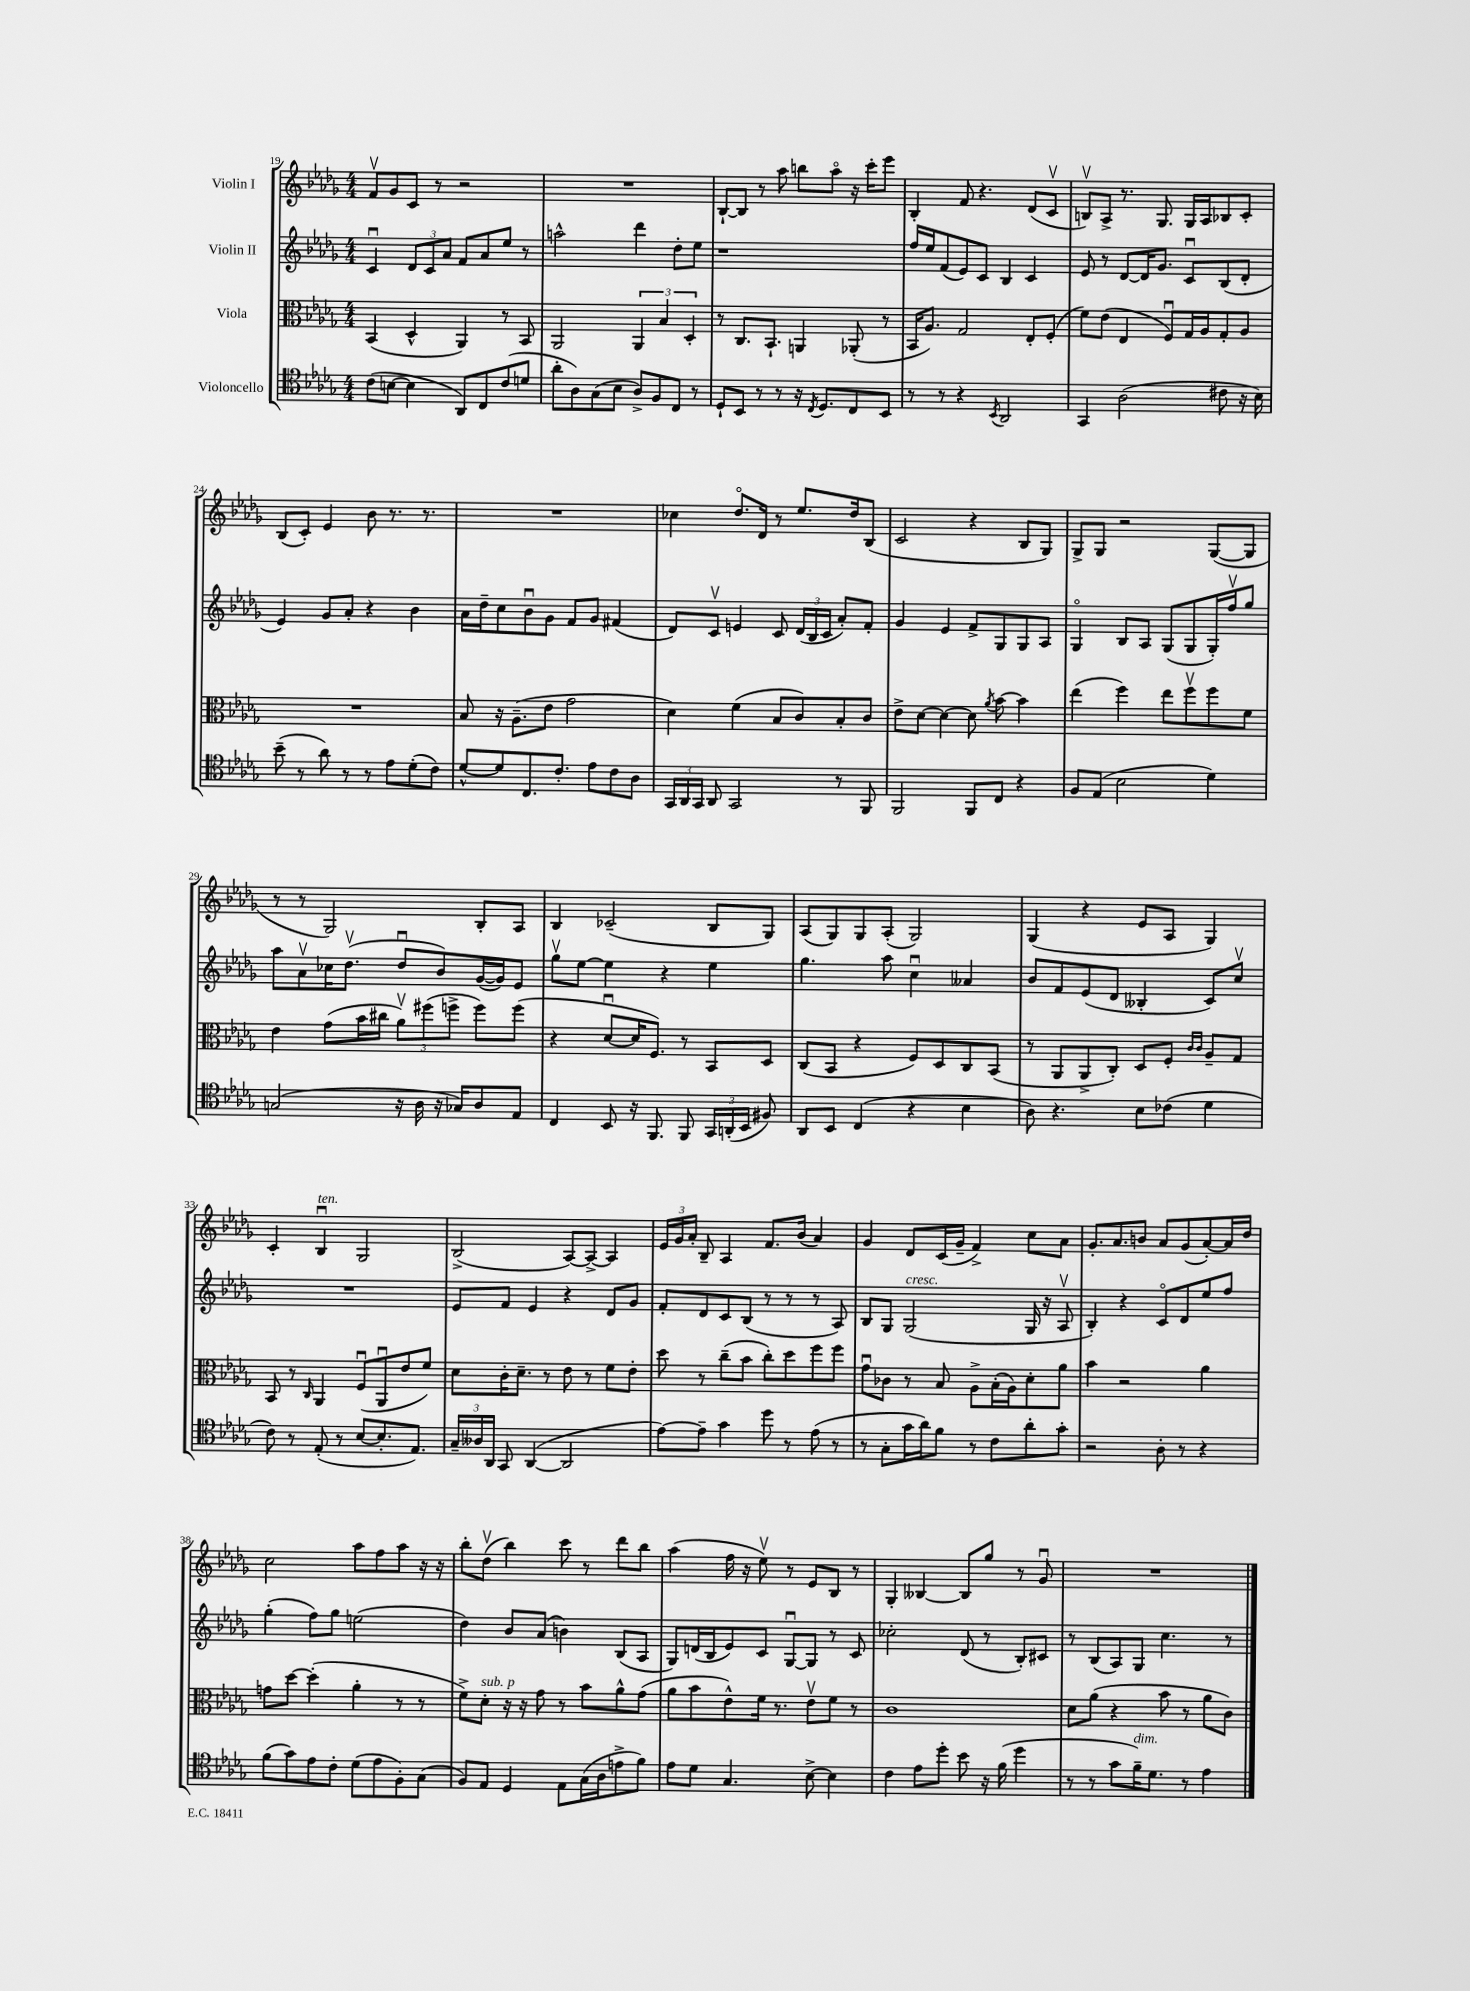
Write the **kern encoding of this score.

**kern	**kern	**kern	**kern
*part4	*part3	*part2	*part1
*staff4	*staff3	*staff2	*staff1
*I"Violoncello	*I"Viola	*I"Violin II	*I"Violin I
*clefC4	*clefC3	*clefG2	*clefG2
*k[b-e-a-d-g-]	*k[b-e-a-d-g-]	*k[b-e-a-d-g-]	*k[b-e-a-d-g-]
*M4/4	*M4/4	*M4/4	*M4/4
=19	=19	=19	=19
(8c\L	(4BB-/	4cu/	8fv/L
[8Bn\J	.	.	8g-/
4B\]	4D-^^/	12d-/L	8c/J
.	.	12c/	.
.	.	.	8r
.	.	12a-/J	.
8AA-/L)	4AA-/)	8f/L	2r
8C/	.	8a-/	.
(8c/	8r	8ee-/J	.
8dn/J	8BB-/	8r	.
=20	=20	=20	=20
8a-'\L	2AA-/	2aan^^\	1r
8A-\)	.	.	.
(8G-\	.	.	.
8B-\J	.	.	.
8A-^/L)	6AA-/	4ddd-\	.
8F/	.	.	.
.	6B-/	.	.
8C/J	.	8dd-'\L	.
.	6D-'/	.	.
8r	.	8ee-\J	.
=21	=21	=21	=21
8D-`/L	8r	1r	[8B-`/L
8BB-/J	8.C/L	.	8B-/J]
8r	.	.	8r
.	8.BB-`/J	.	.
8r	.	.	8aa-\
16r	4AAn/	.	8bbn\L
8qC/	.	.	.
8.D-/L	.	.	.
.	.	.	8aa-\J
8C/	(8AA-X'/	.	16r
.	.	.	16ccc'\KL
8BB-/J	8r	.	8eee-\J
=22	=22	=22	=22
8r	16BB-/KL	16ff/LL	4B-'/
.	8.A-/J)	16ee-/J	.
8r	.	(8f/	.
4r	2G-/	8e-/)	8f/
.	.	8c/J	4.r
8qBB-/	.	.	.
2AA-/	.	4B-/	.
.	8E-'/L	4c/	(8d-/L
.	(8F'/J	.	8cv/J
=23	=23	=23	=23
4GG-/	8f\L)	8e-/	8Bnv/L)
.	(8e-\J	8r	8A-^/J
(2A-\	4E-/	[8d-/L	8.r
.	.	16d-/K]	.
.	.	8.g-/J	8.G-/
.	8Fu/L)	.	.
.	16G-/L	8cu/L	16G-/LL
.	16A-/J	.	16A-/J
8c#X\	8G-'/	(8B-/	8B-X/
16r	8A-/J	8d-'/J	8c'/J
16B-\)	.	.	.
!!LO:LB:g=z
=24	=24	=24	=24
(8b-~\	1r	4e-/)	(8B-/L
8r	.	.	8c'/J)
8a-\)	.	8g-/L	4e-/
8r	.	8a-'/J	.
8r	.	4r	8b-\
8e-\L	.	.	8.r
(8d-'\	.	4b-\	.
.	.	.	8.r
8c\J)	.	.	.
=25	=25	=25	=25
[8d-^^/L	8B-/	16a-\LL	1r
.	.	16dd-~\J	.
8d-/]	16r	8cc\	.
.	(8.A-~\L	.	.
8.C/	.	8b-u\	.
.	8e-\J	8g-\J	.
8.c'/J	.	.	.
.	2g-\	8f/L	.
8e-\L	.	8g-/J	.
8c\	.	(4f#X/	.
8A-\J	.	.	.
=26	=26	=26	=26
24GG-/LL	4d-\)	8d-/L)	4cc-X\
24AA-/	.	.	.
24GG-/JJ	.	.	.
8AA-/	.	8cv/J	.
2GG-/	(4f\	4en/	8.dd-/L
.	.	.	16d-/Jk
.	8B-/L	8c/	8r
.	8c/)	(24d-/LL	8.ee-/L
.	.	24B-/	.
.	.	24c/JJ	.
8r	8B-'/	8a-'/L)	.
.	.	.	16dd-/k
8FF/	8c/J	8f'/J	(8B-/J
=27	=27	=27	=27
2FF/	8e-^\L	4g-/	2c/
.	[8d-\J	.	.
.	4d-\_	4e-/	.
8FF/L	8d-\]	8f^/L	4r
.	8qa-/	.	.
8C/J	[8b-\	8G-/	.
4r	4b-\]	8G-/	8B-/L
.	.	8A-/J	8G-/J)
=28	=28	=28	=28
8F/L	(4ee-\	4G-/	8G-^/L
(8E-/J	.	.	8G-/J
2B-\	4ff\)	8B-/L	2r
.	.	8A-/J	.
.	8ee-\L	(8G-/L	.
.	8ffv\	8G-/	.
4d-\)	8ff\	16G-'/L)	([8G-/L
.	.	16ffv/J	.
.	8f\J	8gg-/J	8G-/J]
!!LO:LB:g=z
=29	=29	=29	=29
(2Gn/	4e-\	8aa-\L	8r
.	.	8a-v\	8r
.	(8g-\L	16cc-X\K	2G-/)
.	.	(8.dd-v\J	.
.	16b-\L	.	.
.	16cc#X\JJ	.	.
16r	12a-v\L)	8dd-u/L	.
16A-\	.	.	.
.	(12ff#X\	.	.
16r	.	8b-/)	.
.	12ffn^\J	.	.
16G-X/KL)	.	.	.
8A-/	8ff\L)	([16g-/L	8B-'/L
.	.	16g-/J])	.
8E-/J	(8ff\J	8e-/J	8A-/J
=30	=30	=30	=30
4C/	4r	8gg-v\L	4B-/
.	.	[8ee-\J	.
8BB-/	[8d-u/L	4ee-\]	(2c-X~/
16r	16d-/K]	.	.
8.FF/	8.F/J)	.	.
.	.	4r	.
8FF/	8r	.	.
24GG-/LL	8BB-/L	4ee-\	8B-/L
(24AAn'/	.	.	.
24BB-/JJ	.	.	.
8F#X/)	8D-/J	.	8G-/J)
=31	=31	=31	=31
8AA-/L	(8C/L	4.gg-\	(8A-/L
8BB-/J	8BB-/J	.	8G-/)
(4C/	4r	.	8G-/
.	.	8aa-\	(8A-'/J
4r	8F/L)	4ccu\	2G-/)
.	8D-/	.	.
4B-\	8C/	4a--X/	.
.	(8BB-/J	.	.
=32	=32	=32	=32
8A-\)	8r	8b-/L	(4G-/
4.r	8AA-/L	8f/	.
.	8AA-^/	(8e-/	4r
.	8C'/J)	8d-/J	.
8B-\L	8D-/L	4B--X'/	8e-/L
(8c-X\J	8F'/J	.	8A-/J
.	16qqc/LL	.	.
.	16qqc/JJ	.	.
4d-\	8A-~/L	8c/L)	4G-/)
.	8G-/J	8ccv/J	.
!!LO:LB:g=z
=33	=33	=33	=33
8c\)	8BB-/	1r	4c'/
8r	8r	.	.
.	16qqC/	.	.
!	!	!	!LO:TX:a:i:t=ten.
(8E-'/	4AA-/	.	4B-u/
8r	.	.	.
[8B-/L	(8Fu/L	.	2G-/
8.B-'/]	8AA-u/	.	.
.	8e-/	.	.
8.E-/J)	.	.	.
.	8f/J)	.	.
=34	=34	=34	=34
24G-~/LL	8d-\L	8e-/L	(2B-^/
24A--X/	.	.	.
24AA-/JJ	.	.	.
8GG-/	16c'\K	8f/J	.
.	8.d-~\J	.	.
([4AA-/	.	4e-/	.
.	8r	.	.
2AA-/]	8e-\	4r	[8A-/L)
.	8r	.	8A-^/J_
.	8f\L	8d-/L	4A-/]
.	8e-'\J	8g-/J	.
=35	=35	=35	=35
[8e-\L)	8dd-\	8f'/L	24e-/LL
.	.	.	24g-/
.	.	.	24a-'/JJ
8e-~\J]	8r	8d-/	8B-~/
4g-\	(8cc~\L	8c/	4A-/
.	8b-\J	(8B-/J	.
8dd-\	8cc'\L)	8r	8.f/L
8r	8dd-\	8r	.
.	.	.	(16b-/Jk
(8e-\	8ff\	8r	4a-/)
8r	8ff\J	8A-/)	.
=36	=36	=36	=36
8r	8g-u\L	8B-/L	4g-/
8G-'\L	8c-X\J	8G-/J	.
!	!	!LO:TX:a:i:t=cresc.	!
16g-\L	8r	(2G-/	8d-/L
16a-\J)	.	.	.
8f\J	8B-/	.	(16c/L
.	.	.	16g-~/JJ
8r	8A-^\L	.	4f^/)
8c\L	(16B-'\L	.	.
.	16A-\J)	.	.
8a-'\	8d-'\	16G-/	8cc\L
.	.	16r	.
8g-'\J	8a-\J	8A-v/	8a-\J
=37	=37	=37	=37
2r	4b-\	4B-'/)	8.g-'/L
.	.	.	8.a-/
.	2r	4r	.
.	.	.	8bn/J
8A-'\	.	8c/L	8a-/L
8r	.	8d-/	(8g-/
4r	4a-\	8ee-/	[8a-'/)
.	.	8ff/J	16a-/L]
.	.	.	16dd-/JJ
!!LO:LB:g=z
=38	=38	=38	=38
(8f\L	8gn\L	(4gg-'\	2cc\
8g-\)	[8dd-\J	.	.
8e-\	(4dd-'\]	8ff\L)	.
8c'\J	.	8gg-\J	.
(8d-\L	4a-'\	(2een\	8aa-\L
8e-\	.	.	8ff\
8F'\)	8r	.	8aa-\J
(8G-\J	8r	.	16r
.	.	.	16r
=39	=39	=39	=39
8F/L)	8f^\L)	4dd-\)	8bb-'\L
!	!LO:TX:a:i:t=sub. p	!	!
8E-/J	8d-'\J	.	(8dd-v\J
4D-/	16r	8b-/L	4bb-\)
.	16r	.	.
.	8g-\	(8a-/J	.
8E-\L	8r	4bn\)	8ccc\
(16G-\L	8b-\L	.	8r
16A-\J	.	.	.
8en^\	8a-^^\	(8B-/L	8ddd-\L
8f\J)	(8g-\J	8A-/J	8bb-\J
=40	=40	=40	=40
8e-\L	8a-\L	8G-/L)	(4aa-\
8d-\J	8b-\	(16dn/L	.
.	.	16B-/J	.
4.G-/	8e-^^\)	8e-/)	16ff\
.	.	.	16r
.	16f\Jk	8c/J	8ee-v\)
.	8.r	.	.
.	.	[8G-u/L	8r
[8B-^\	8e-v\L	8G-/J]	8e-/L
4B-\]	8f\J	8r	8B-/J
.	8r	8c/	8r
=41	=41	=41	=41
4c\	1c	2cc-X'\	4G-'/
8e-\L	.	.	[4B--X/
8dd-'\J	.	.	.
8b-\	.	(8d-/	8B--/L]
16r	.	8r	8gg-/J
(16f\	.	.	.
4dd-\	.	8B-'/L)	8r
.	.	8c#X/J	8g-u/
=42	=42	=42	=42
8r	8d-\L	8r	1r
8r	(8a-\J	(8B-/L	.
8g-\L	4r	8A-/)	.
!LO:TX:a:i:t=dim.	!	!	!
16f~\K)	.	8G-/J	.
8.d-\J	.	.	.
.	8b-\	4.cc\	.
8r	8r	.	.
4e-\	8a-\L	.	.
.	8c\J)	8r	.
==	==	==	==
*-	*-	*-	*-
